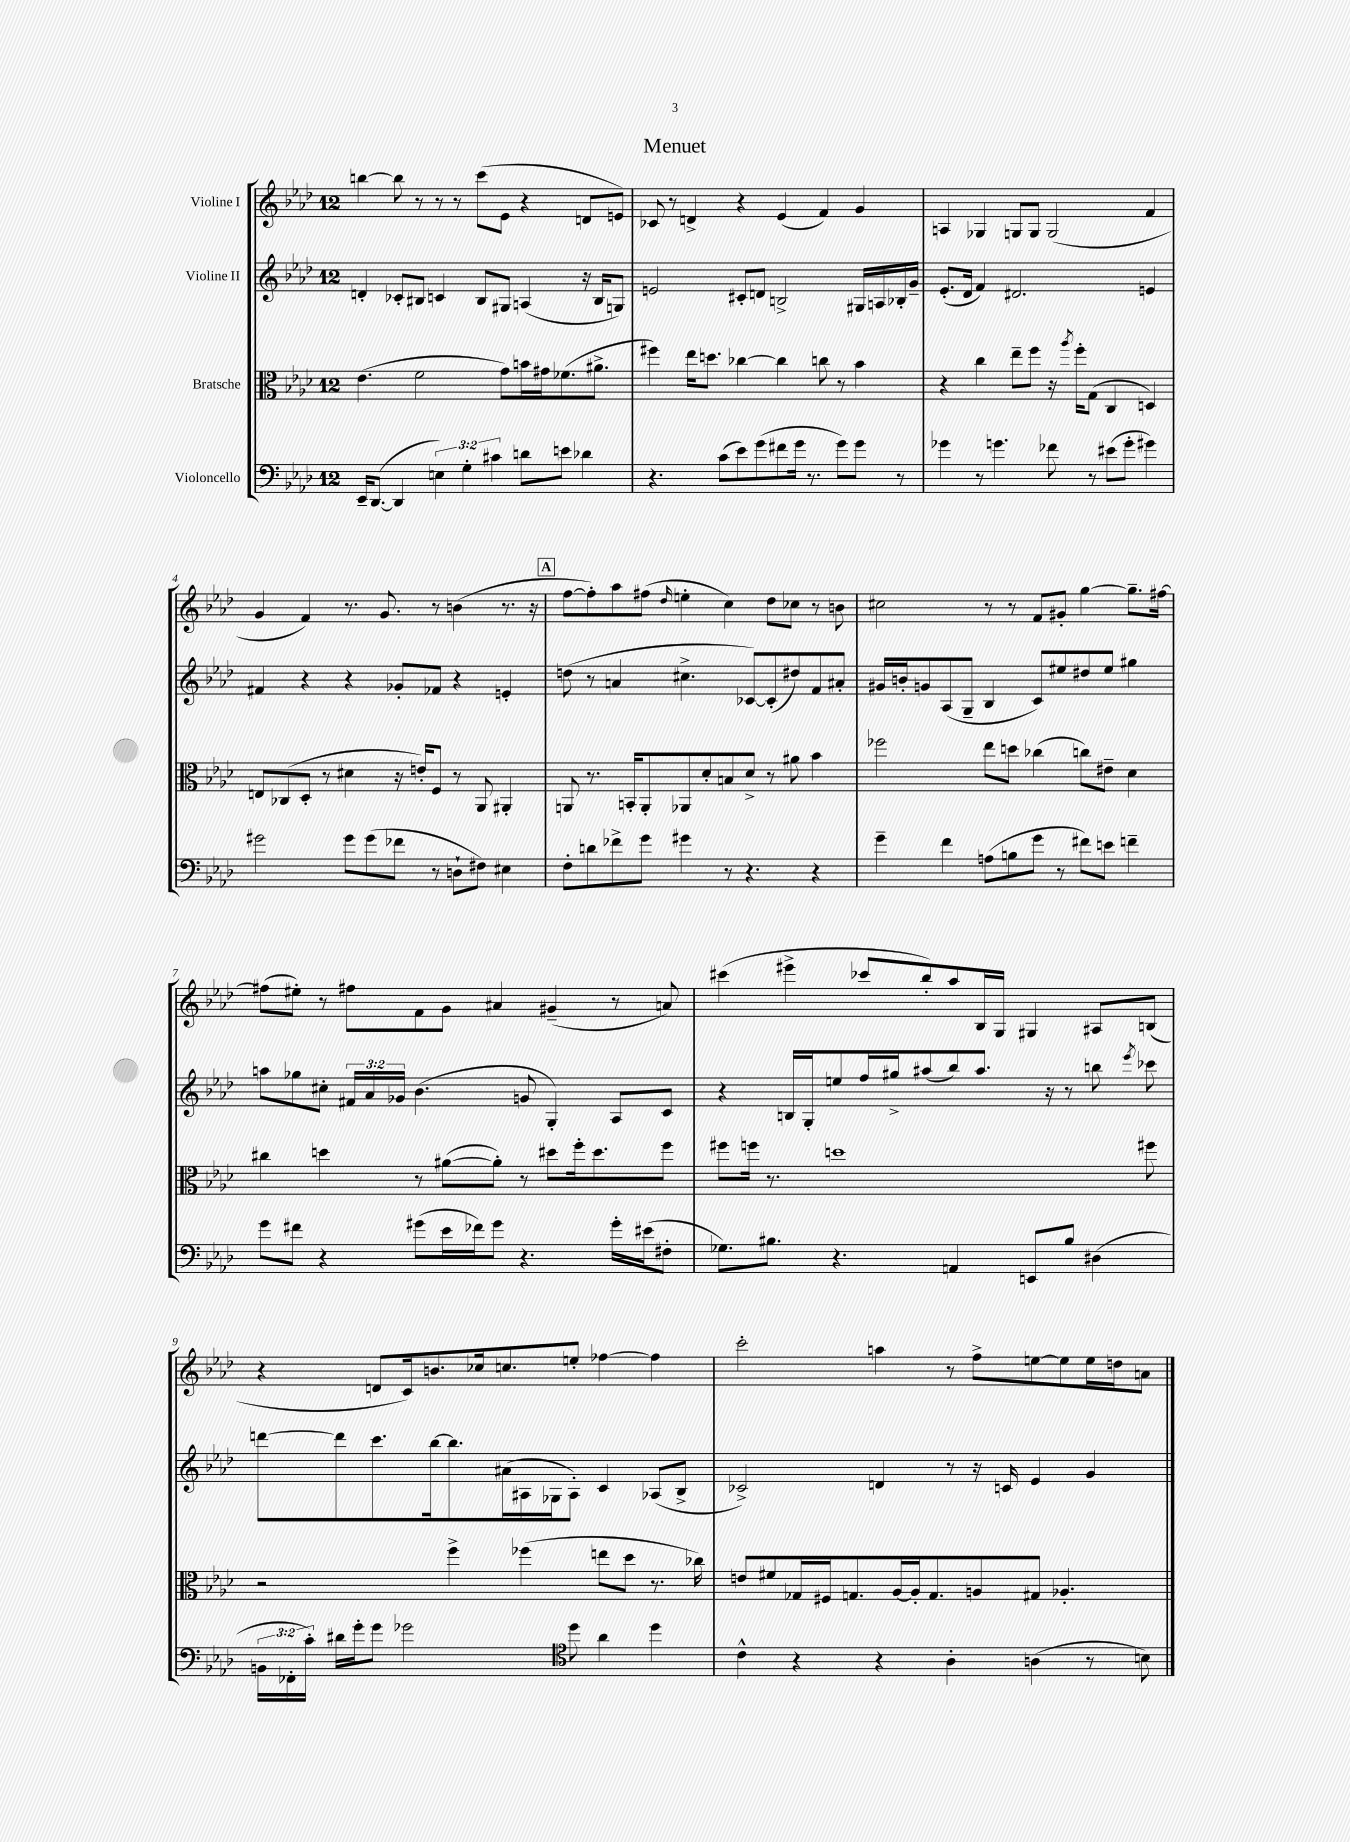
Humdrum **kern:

**kern	**kern	**kern	**kern
*staff4	*staff3	*staff2	*staff1
*clefF4	*clefC3	*clefG2	*clefG2
*k[b-e-a-d-]	*k[b-e-a-d-]	*k[b-e-a-d-]	*k[b-e-a-d-]
*M12/8	*M12/8	*M12/8	*M12/8
16EE-~/LK	(4.e-\	4d'/	[4bb\
([8.DD-/J	.	.	.
4DD-/]	.	8c-'/L	8bb\]
.	2f\	8B#/J	8r
6E\)	.	4c/	8r
.	.	.	8r
6G'\	.	.	.
.	.	8B#/L	(8ccc\L
6c#\	.	.	.
.	8g\L)	8G#/J	8e-\J
8d\L	16b\L	(4A/	4r
.	16g#\J	.	.
8e\J	(8.f-\	.	.
4d-\	.	16r	8d/L
.	8.a#^\J	16B#/LK	.
.	.	8G/J)	8e/J)
=	=	=	=
4.r	4ff#\)	2e/	8c-/
.	.	.	8r
.	16ee-\LK	.	4d^/
.	8.dd\J	.	.
(8c\L	.	.	.
8e-\)	[4cc-\	8c#'/L	4r
(8g\	.	8d/J	.
8f#\	4cc-\]	2B^/	(4e-/
16g\Jk	.	.	.
8.r	.	.	.
.	8cc\	.	4f/)
8g\L)	8r	.	.
8g\J	4b-\	16G#/LL	4g/
.	.	16A/	.
8r	.	16B-'/	.
.	.	16g~/JJ	.
=	=	=	=
4g-\	4r	(8.e-'/L	4A/
.	.	16d-/Jk	.
8r	4cc\	4f/)	4G-/
4.g\	.	.	.
.	8ee-~\L	2.d#/	8G/L
.	8ff\J	.	8G/J
8f-\	16r	.	(2G/
.	8qaa-/	.	.
.	16ff'\LK	.	.
8r	(8G\J	.	.
(8e#\L	4C/	.	.
8g'\J	.	.	.
4g#\)	4D/)	4e/	4f/
=	=	=	=
2g#\	8E/L	4f#/	4g/
.	(8C-/	.	.
.	8D-'/J	4r	4f/)
.	8r	.	.
8g#\L	4d#\	4r	8.r
(8g#\	.	.	.
.	.	.	8.g/
8f-\J	16r	8g-'/L	.
.	16e'/LK)	.	.
8r	8F/J	8f-/J	8r
8D`\L	8r	4r	(4b\
8F#\J)	8AA-/	.	.
4E#\	4AA#'/	4e'/	8.r
.	.	.	16r
=	=	=	=
8F'\L	8AA/	(8dd\	[8ff\L
8d\	8.r	8r	8ff'\])
8f-^\	.	4a/	8aa-\
.	16BB'/LK	.	.
8g\J	8AA'/	.	(8ff#\J
.	.	.	16qqdd-/
4g#\	8AA-/	4.cc#^\	4ee'\
.	8d-'/	.	.
8r	8B/	.	4cc\)
4.r	8d-^/J	[8c-/L)	.
.	8r	(8c-'/]	8dd-\L
.	8a#\	8dd#/)	8cc-\J
4r	4b-\	8f/	8r
.	.	8a#'/J	8b\
=	=	=	=
4g~\	2ff-\	16g#/LL	2cc#\
.	.	16b'/J	.
.	.	8g/	.
4f\	.	(8A-/	.
.	.	8G~/J	.
(8A\L	8ee-\L	4B-/	8r
8B\	8dd\J	.	8r
8g\J	(4cc-\	8c/L)	8f/L
8r	.	8ee#/	8g#'/J
8f#\L)	8cc\L)	8dd#/	[4gg\
8e\J	8e#~\J	8ee#/J	.
4f~\	4d-\	4gg#\	8.gg~\]L
.	.	.	[16ff#\Jk
=	=	=	=
8g\L	4cc#\	8aa\L	(8ff#\]L
8f#\J	.	8gg-\	8ee#'\J)
4r	4dd\	8cc#'\J	8r
.	.	24f#/LL	8ff#\L
.	.	24a-/	.
.	.	24g-/JJ	.
(8g#\L	8r	(4.b-\	8f\
16e-\L	([8a#\L	.	8g\J
16f-\J)	.	.	.
8g#\J	8a#'\]J)	.	4a#/
4.r	8r	8g/	.
.	8dd#\L	4G'/)	(4g#~/
.	16ff'\k	.	.
.	8.dd#\	.	.
16g#'\LL	.	8A-/L	8r
(16e#\J	.	.	.
8F#'\J	8ff\J	8c/J	8a/)
=	=	=	=
8.G-\L)	8ff#\L	4r	(4ccc#\
.	16ff\Jk	.	.
8.B#\J	8.r	.	.
.	.	16B/LL	4eee#^\
.	.	16G'/J	.
4.r	1dd	8ee/	.
.	.	16ff/L	8ccc-/L
.	.	16gg#^/J	.
.	.	(8aa#/	8bb-'/)
4AA/	.	8bb-/)	8aa-/
.	.	8.aa#/J	16B-/L
.	.	.	16G/JJ
8EE/L	.	.	4G#/
.	.	16r	.
8B#/J	.	8r	.
(4D#\	.	8bb\	8A#/L
.	.	8qeee-/	.
.	8ff#\	8ccc-\	(8B/J
=	=	=	=
24BB\LL	2r	[8ddd\L	4r
24FF-'\	.	.	.
24c'\JJ)	.	.	.
16d#\LL	.	8ddd\]	.
16g'\J	.	.	.
8g\J	.	8.ccc\	8d/L
2g-\	.	.	16c/k)
.	.	[16bb-\k	8.b/
.	4ff^\	8.bb-\]	.
.	.	.	16cc-/k
.	.	(16a#\L	8.cc/
.	(4ff-\	16A#\	.
.	.	16G-\J	.
*clefC4	*	*	*
8dd-\	.	8A#'\J)	8ee'/J
4a-\	8ee\L	4c/	[4ff-\
.	8dd-\J	.	.
4dd-\	8.r	(8A-/L	4ff-\]
.	.	8B-^/J	.
.	16cc-\)	.	.
=	=	=	=
4c^^\	8e/L	2c-^/)	2ccc'\
.	8f#/	.	.
4r	16G-/L	.	.
.	16F#/J	.	.
.	8.G/	.	.
4r	.	4d/	4aa\
.	[16A-/L	.	.
.	16A-'/]J	.	.
.	8.G/	.	.
4A-'\	.	8r	8r
.	8A/	16r	8ff^\L
.	.	16c/	.
(4A\	8G#/J	4e-/	[8ee\
.	4.A-'/	.	8ee\]
8r	.	4g/	16ee\L
.	.	.	16dd\J
8B\)	.	.	8a\J
==	==	==	==
*-	*-	*-	*-
